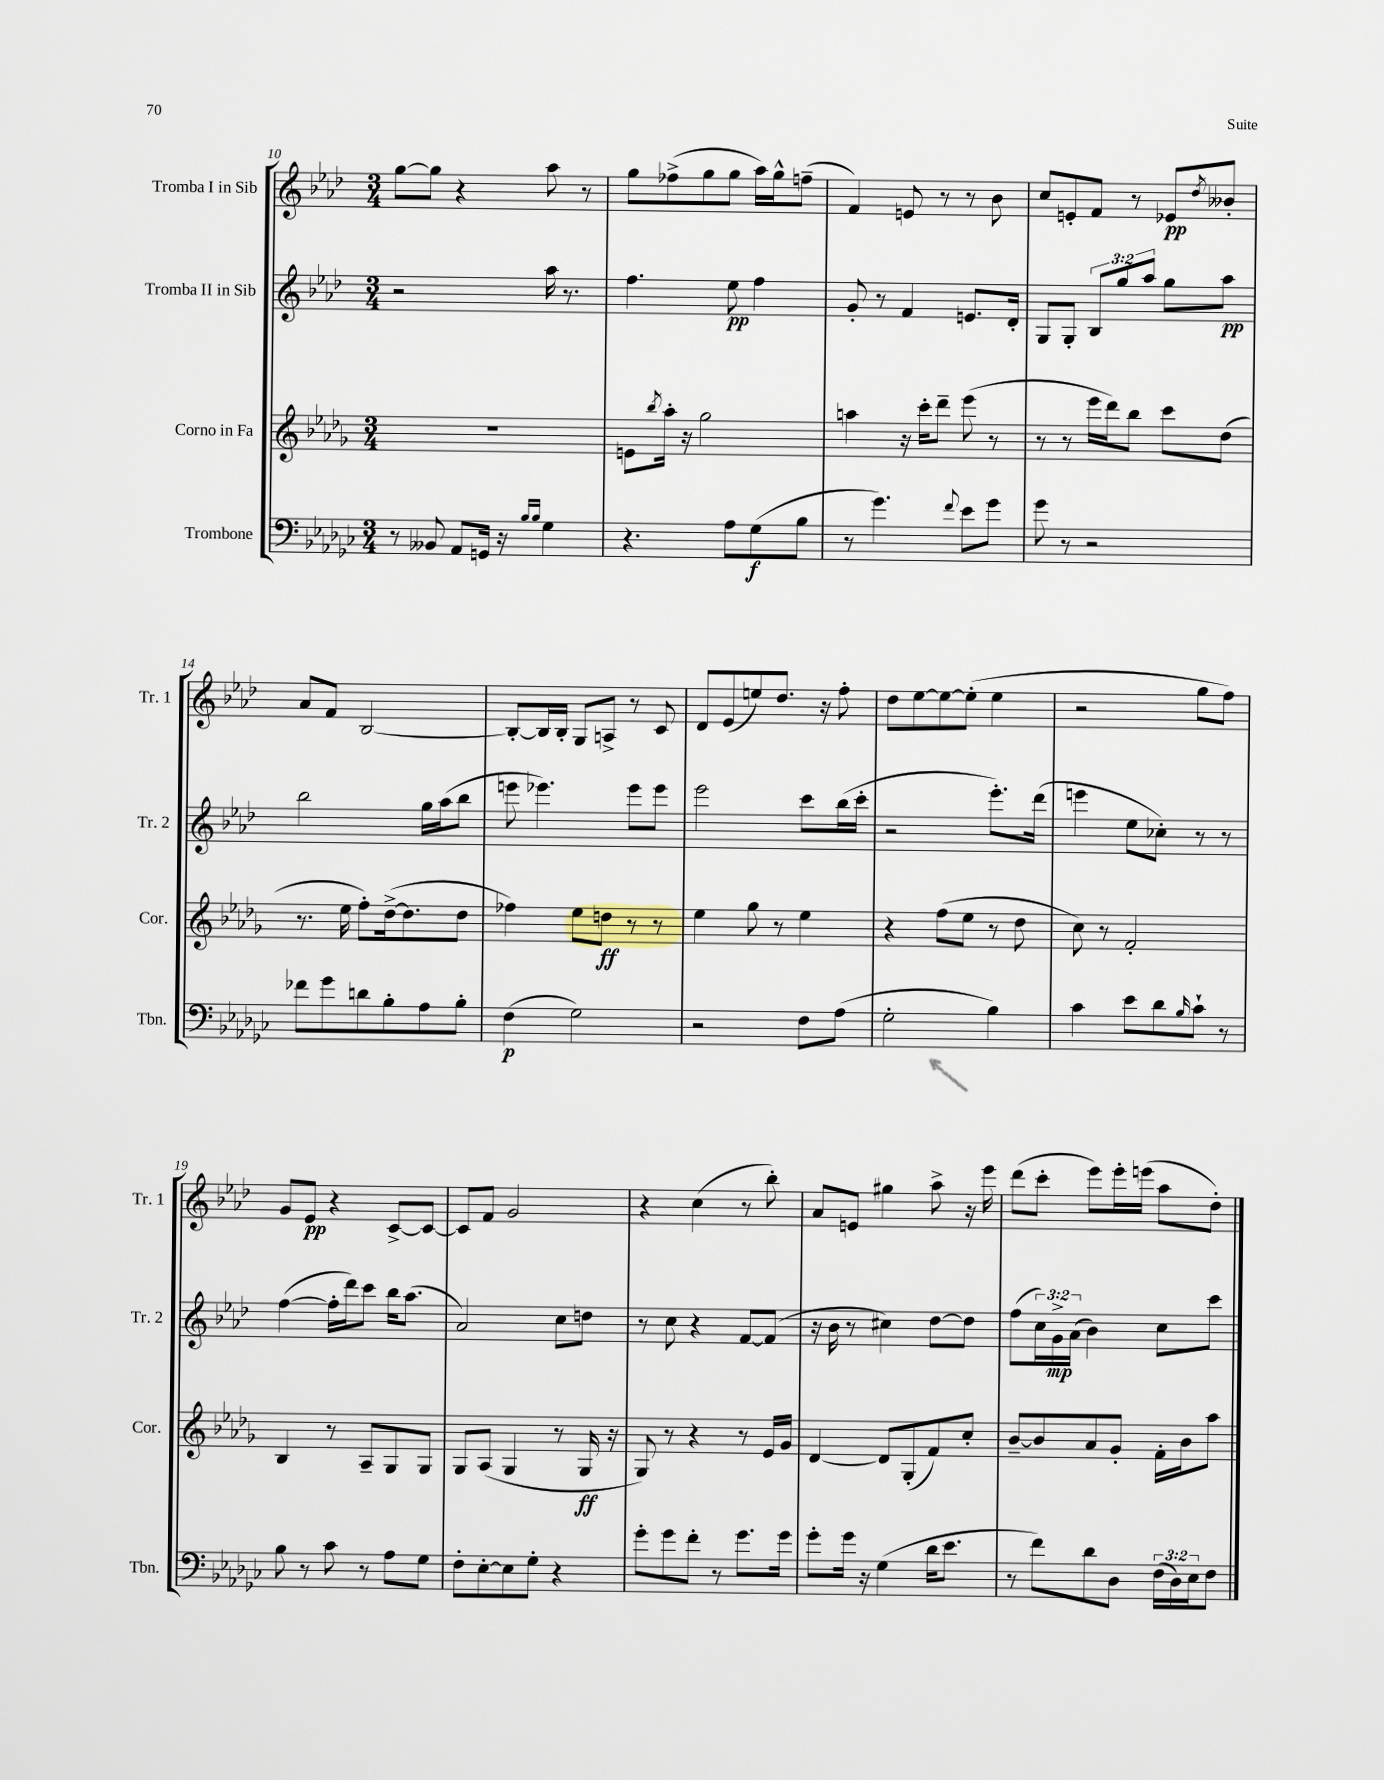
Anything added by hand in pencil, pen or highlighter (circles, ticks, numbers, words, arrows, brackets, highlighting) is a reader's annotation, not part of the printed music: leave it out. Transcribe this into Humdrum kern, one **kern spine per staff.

**kern	**dynam	**kern	**dynam	**kern	**dynam	**kern	**dynam
*part4	*part4	*part3	*part3	*part2	*part2	*part1	*part1
*staff4	*staff4	*staff3	*staff3	*staff2	*staff2	*staff1	*staff1
*I"Trombone	*	*I"Corno in Fa	*	*I"Tromba II in Sib	*	*I"Tromba I in Sib	*
*I'Tbn.	*	*I'Cor.	*	*I'Tr. 2	*	*I'Tr. 1	*
*clefF4	*	*clefG2	*	*clefG2	*	*clefG2	*
*k[b-e-a-d-g-c-]	*	*k[b-e-a-d-g-]	*	*k[b-e-a-d-]	*	*k[b-e-a-d-]	*
*M3/4	*	*M3/4	*	*M3/4	*	*M3/4	*
=10	=10	=10	=10	=10	=10	=10	=10
8r	.	2.r	.	2r	.	[8gg\L	.
8BB--X/	.	.	.	.	.	8gg\J]	.
8AA-/L	.	.	.	.	.	4r	.
16GGn/Jk	.	.	.	.	.	.	.
16r	.	.	.	.	.	.	.
16qqB-/LL	.	.	.	.	.	.	.
16qqB-/JJ	.	.	.	.	.	.	.
4G-\	.	.	.	16aa-\	.	8aa-\	.
.	.	.	.	8.r	.	.	.
.	.	.	.	.	.	8r	.
=11	=11	=11	=11	=11	=11	=11	=11
4.r	.	8en\L	.	4.ff\	.	8gg\L	.
.	.	8qbb-/	.	.	.	.	.
.	.	16aa-'\Jk	.	.	.	(8ff-X^\	.
.	.	16r	.	.	.	.	.
.	.	2gg-\	.	.	.	8gg\	.
8A-\L	.	.	.	8ee-\	pp	8gg\J	.
(8G-\	f	.	.	4ff\	.	16aa-\LL)	.
.	.	.	.	.	.	16gg^^\J	.
8B-\J	.	.	.	.	.	(8ffn~\J	.
=12	=12	=12	=12	=12	=12	=12	=12
8r	.	4aan\	.	8g'/	.	4f/)	.
4.g-\)	.	.	.	8r	.	.	.
.	.	16r	.	4f/	.	8en/	.
.	.	16ccc'\KL	.	.	.	.	.
.	.	8ddd-~\J	.	.	.	8r	.
8qqf/	.	.	.	.	.	.	.
8e-\L	.	(8eee-\	.	8.en/L	.	8r	.
8g-\J	.	8r	.	.	.	8b-\	.
.	.	.	.	16d-'/Jk	.	.	.
=13	=13	=13	=13	=13	=13	=13	=13
8g-\	.	8r	.	8G/L	.	8cc/L	.
8r	.	8r	.	8G'/J	.	8en'/	.
2r	.	16eee-\LL	.	12B-/L	.	8f/J	.
.	.	16ddd-\J)	.	.	.	.	.
.	.	.	.	12gg/	.	.	.
.	.	8bb-\J	.	.	.	8r	.
.	.	.	.	12aa-/J	.	.	.
.	.	8ccc\L	.	8gg\L	.	8e-X/L	pp
.	.	.	.	.	.	8qdd-/	.
.	.	(8dd-\J	.	8aa-\J	pp	8b--X'/J	.
!!LO:LB:g=z
=14	=14	=14	=14	=14	=14	=14	=14
8f-X\L	.	8.r	.	2bb-\	.	8a-/L	.
8g-\	.	.	.	.	.	8f/J	.
.	.	16ee-\	.	.	.	.	.
8dn\	.	8ff'\L)	.	.	.	[2B-/	.
8B-'\	.	([16dd-^\k	.	.	.	.	.
.	.	8.dd-\]	.	.	.	.	.
8A-\	.	.	.	16gg\LL	.	.	.
.	.	.	.	(16aa-\J	.	.	.
8B-'\J	.	8dd-\J	.	8bb-\J	.	.	.
=15	=15	=15	=15	=15	=15	=15	=15
(4F\	p	4ff-X\)	.	8eeen\	.	8B-'/L_	.
.	.	.	.	4.eee-X\)	.	16B-/L]	.
.	.	.	.	.	.	16B-'/JJ	.
2G-\)	.	8ee-\L	.	.	.	8G/L	.
.	.	8ddn\J	ff	.	.	8An^/J	.
.	.	8r	.	8eee-\L	.	8r	.
.	.	8r	.	8eee-\J	.	8c/	.
=16	=16	=16	=16	=16	=16	=16	=16
2r	.	4ee-\	.	2eee-\	.	8d-/L	.
.	.	.	.	.	.	(8e-/	.
.	.	8gg-\	.	.	.	8een/)	.
.	.	8r	.	.	.	8.dd-/J	.
8F\L	.	4ee-\	.	8ccc\L	.	.	.
.	.	.	.	.	.	16r	.
(8A-\J	.	.	.	(16bb-\L	.	8ff'\	.
.	.	.	.	16ccc'\JJ	.	.	.
=17	=17	=17	=17	=17	=17	=17	=17
2G-'\	.	4r	.	2r	.	8dd-\L	.
.	.	.	.	.	.	[8ee-\	.
.	.	(8ff\L	.	.	.	8ee-\_	.
.	.	8ee-\J	.	.	.	(8ee-'\J]	.
4B-\)	.	8r	.	8.eee-'\L)	.	4ee-\	.
.	.	8dd-\	.	.	.	.	.
.	.	.	.	(16ddd-\Jk	.	.	.
=18	=18	=18	=18	=18	=18	=18	=18
4c-\	.	8cc\)	.	4eeen\	.	2r	.
.	.	8r	.	.	.	.	.
8e-\L	.	2f'/	.	8ee-\L	.	.	.
8d-\	.	.	.	8cc-X'\J)	.	.	.
16qqB-/	.	.	.	.	.	.	.
8c-`\J	.	.	.	8r	.	8gg\L	.
8r	.	.	.	8r	.	8ff\J)	.
!!LO:LB:g=z
=19	=19	=19	=19	=19	=19	=19	=19
8B-\	.	4B-/	.	([4ff\	.	8g/L	.
8r	.	.	.	.	.	8e-/J	pp
8c-\	.	8r	.	16ff'\LL]	.	4r	.
.	.	.	.	16ddd-\J)	.	.	.
8r	.	8A-~/L	.	8ccc\J	.	.	.
8A-\L	.	8G-/	.	16bb-\KL	.	[8c^/L	.
.	.	.	.	(8.aa-\J	.	.	.
8G-\J	.	8G-/J	.	.	.	8c/J_	.
=20	=20	=20	=20	=20	=20	=20	=20
8F'\L	.	8G-/L	.	2a-/)	.	8c/L]	.
[8E-'\	.	(8A-/J	.	.	.	8f/J	.
8E-\]	.	4G-/	.	.	.	2g/	.
8G-'\J	.	.	.	.	.	.	.
4r	.	8r	.	8cc\L	.	.	.
.	.	16G-/	ff	8ddn\J	.	.	.
.	.	16r	.	.	.	.	.
=21	=21	=21	=21	=21	=21	=21	=21
8g-'\L	.	8G-/)	.	8r	.	4r	.
8g-\	.	8r	.	8cc\	.	.	.
8f'\J	.	4r	.	4r	.	(4cc\	.
8r	.	.	.	.	.	.	.
8.g-\L	.	8r	.	[8f/L	.	8r	.
.	.	16e-/LL	.	(8f/J]	.	8bb-'\)	.
16g-\Jk	.	16g-/JJ	.	.	.	.	.
=22	=22	=22	=22	=22	=22	=22	=22
8g-'\L	.	[4d-/	.	16r	.	8a-/L	.
.	.	.	.	16b-\	.	.	.
16g-\Jk	.	.	.	8r	.	8en/J	.
16r	.	.	.	.	.	.	.
(4G-\	.	8d-/L]	.	4cc#X\)	.	4gg#X\	.
.	.	(8G-'/	.	.	.	.	.
16d-\KL	.	8f/)	.	[8dd-\L	.	8aa-^\	.
8.e-\J	.	.	.	.	.	.	.
.	.	8cc'/J	.	8dd-\J]	.	16r	.
.	.	.	.	.	.	16eee-\	.
=23	=23	=23	=23	=23	=23	=23	=23
8r	.	[8b-~/L	.	(8ff\L	.	(8ddd-\L	.
8f\L)	.	8b-/]	.	24cc\L)	.	8ccc'\J	.
.	.	.	.	24g^\	mp	.	.
.	.	.	.	(24a-\JJ	.	.	.
8d-\	.	8a-/	.	4b-\)	.	8eee-\L)	.
8D-\J	.	8g-'/J	.	.	.	16eee-'\L	.
.	.	.	.	.	.	(16eeen\JJ	.
(24F\LL	.	16f'\LL	.	8cc\L	.	8aa-\L	.
24D-\)	.	.	.	.	.	.	.
.	.	16b-\J	.	.	.	.	.
24E-\J	.	.	.	.	.	.	.
8F\J	.	8aa-\J	.	8ccc\J	.	8dd-'\J)	.
==	==	==	==	==	==	==	==
*-	*-	*-	*-	*-	*-	*-	*-
